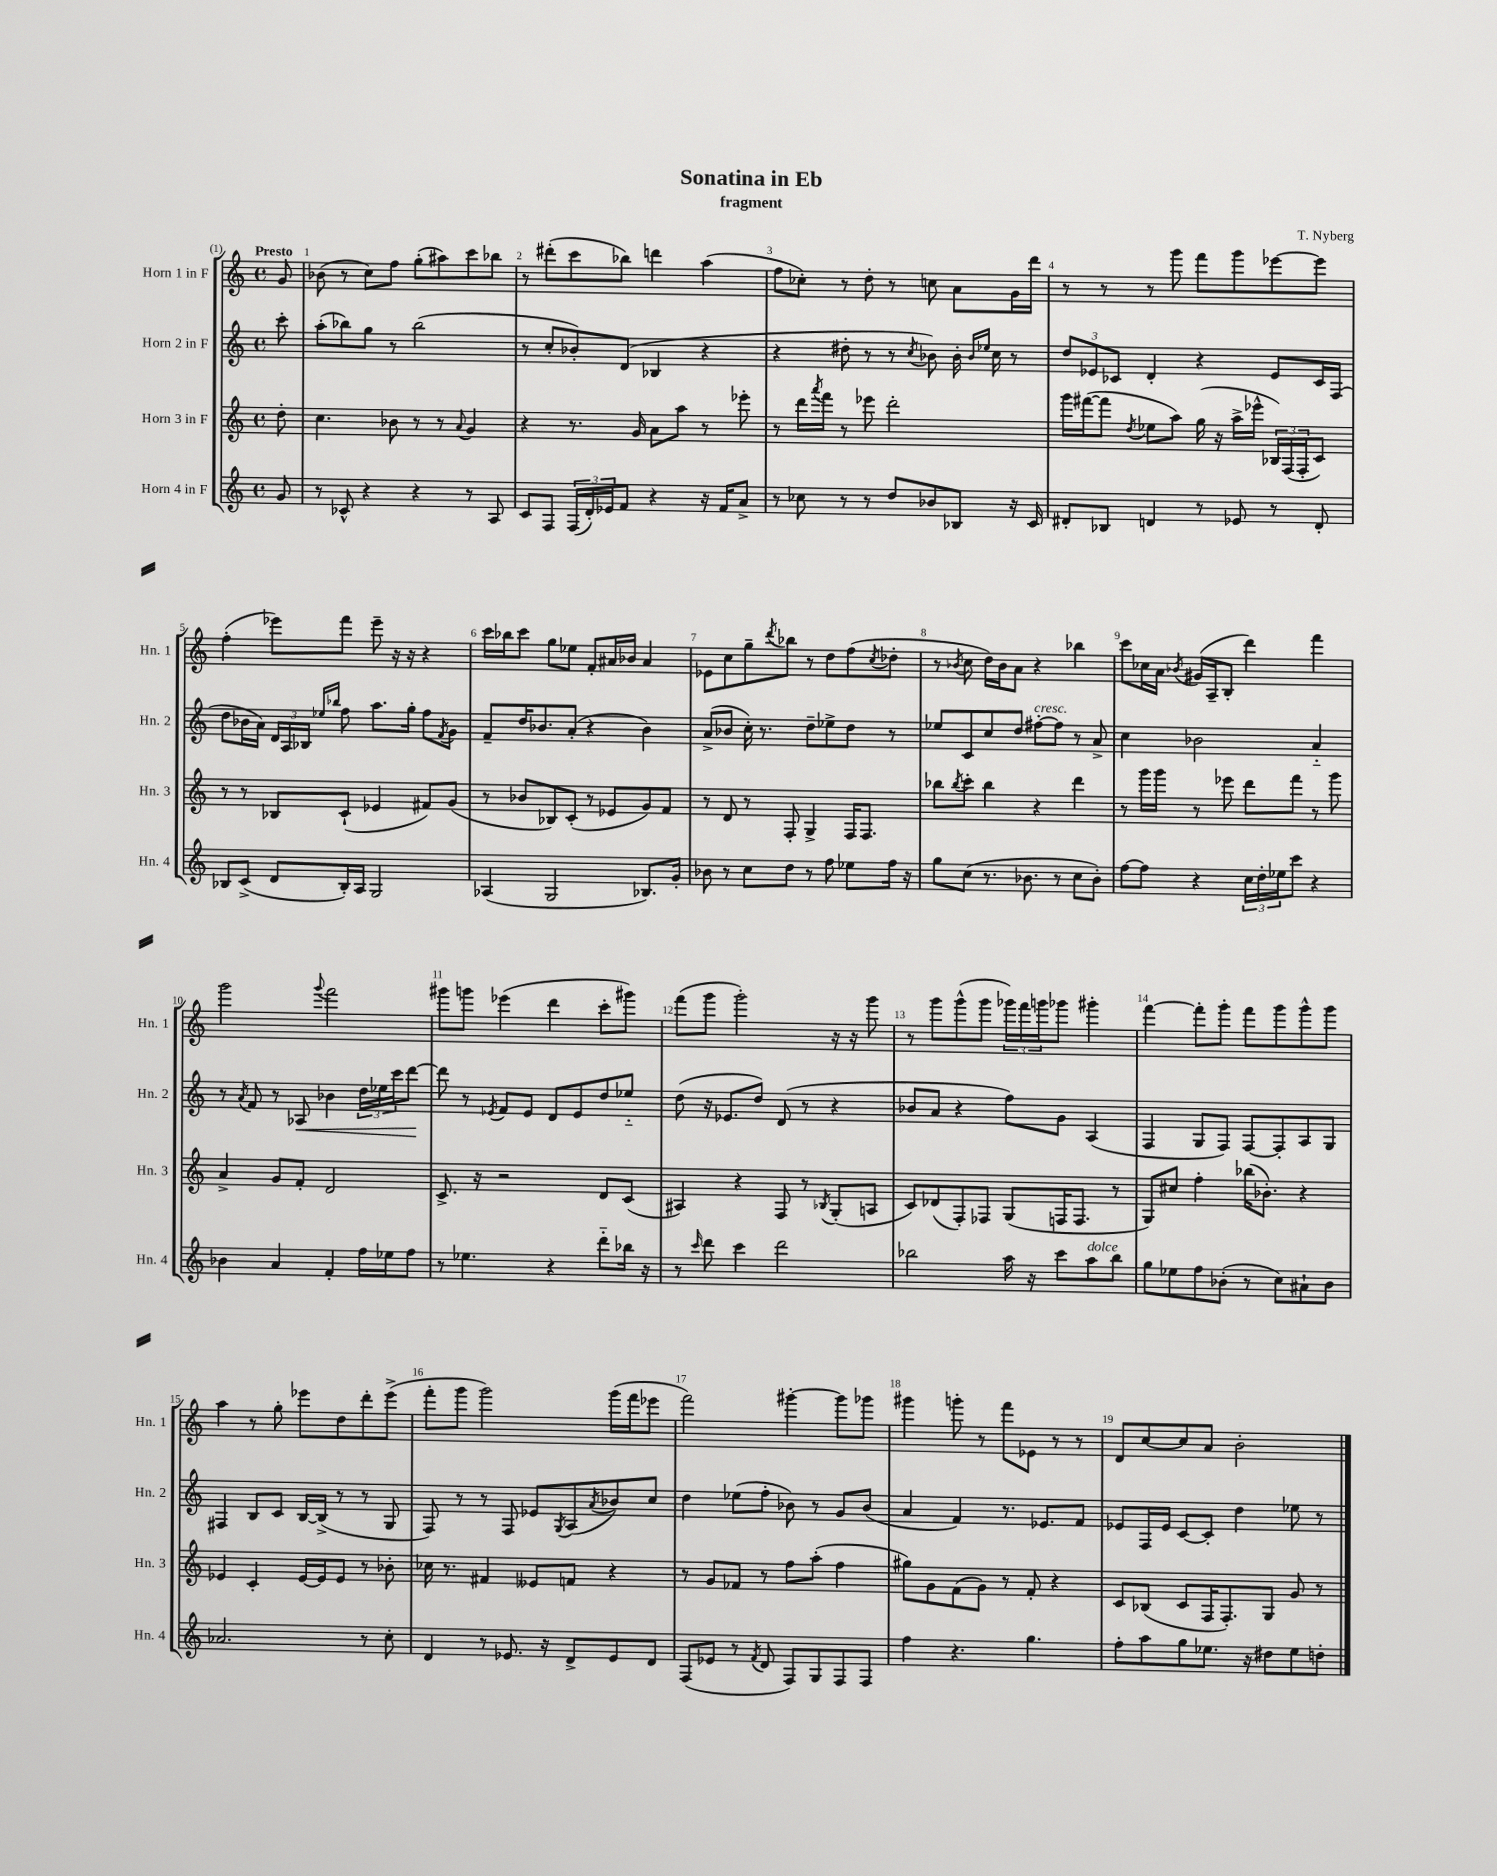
\header { title = "Sonatina in Eb" composer = "T. Nyberg" subtitle = "fragment" }
<<
\new StaffGroup <<
\new Staff = "s0" \with { instrumentName = "Horn 1 in F" shortInstrumentName = "Hn. 1" } {
    \clef treble \key c \major \defaultTimeSignature \time 4/4 \partial 8 \tempo "Presto"
    g'8 |
    bes'8( r8 c''8) f''8 g''8-.( ais''8) c'''8 bes''8 |
    r8 dis'''8-.( c'''8 bes''8) d'''4 a''4( |
    f''8 ces''8-.) r8 d''8-. r8 c''8 a'8 g'16 d'''16 |
    r8 r8 r8 g'''8 f'''8 g'''8 ees'''8~ ees'''8 |
    f''4-.( ees'''8) f'''8 ees'''8-- r16 r16 r4 |
    c'''16 bes''16 c'''8 g''8 ees''8 f'8-. ais'16 bes'16 ais'4 |
    ees'8 c''8 g''8-- \acciaccatura { d'''8 } bes''8 r8 d''8 f''8( \acciaccatura { c''8 } des''8-. |
    r8 \acciaccatura { bes'8 } c''8 d''16) bes'16 a'8 r4 bes''4 |
    c'''8 ces''16 a'16 \acciaccatura { bes'8 } gis'16( a16-- b8-. d'''4) f'''4 |
    g'''2 \appoggiatura { g'''8 } f'''2 |
    gis'''8 g'''8 ees'''4( d'''4 c'''8-. gis'''8) |
    f'''8( g'''8 g'''2-.) r16 r16 g'''8 |
    r8 g'''8 g'''8-^( g'''8 \tuplet 3/2 { ges'''16) f'''16 g'''16 } ges'''8 gis'''4-. |
    f'''4~ f'''8-. g'''8-. f'''8 g'''8 g'''8-^ g'''8 |
    a''4 r8 g''8-. ees'''8 d''8 d'''8-. ees'''8->( |
    f'''8-. g'''8 g'''2) g'''16( f'''16 ees'''8 |
    f'''2) gis'''4~-. gis'''8 ges'''8 |
    gis'''4 g'''8-. r8 f'''8 ees'8 r8 r8 |
    d'8 c''8~ c''8 a'8 b'2-. \bar "|." |
}
\new Staff = "s1" \with { instrumentName = "Horn 2 in F" shortInstrumentName = "Hn. 2" } {
    \clef treble \key c \major \defaultTimeSignature \time 4/4 \partial 8
    c'''8-. |
    a''8-.( bes''8) g''8 r8 bes''2( |
    r8 c''8-. bes'8-.) d'8( bes4 r4 |
    r4 dis''8-. r8 r8 \acciaccatura { c''8 } bes'8) bes'16-. \grace { bes'16 ees''16 } c''16 r8 |
    \tuplet 3/2 { d''8 ees'8 ces'8 } d'4-. r4 ees'8 ces'16 f16( |
    d''8 bes'16 a'16) \tuplet 3/2 { d'16 a16 bes16 } \grace { ees''16 bes''16 } f''8 a''8. g''16-. f''8 \acciaccatura { f'8 } g'8 |
    f'8-- d''16 bes'8. a'8-.( r4 bes'4) |
    a'8->( bes'8 c''16-.) r8. d''8-- ees''8-> d''8 r8 |
    ees''8 c'8 c''8 d''8 fis''8~-.^\markup { \italic "cresc." } fis''8 r8 a'8-> |
    c''4 bes'2 a'4-_ |
    r8 \acciaccatura { a'8 } f'8 r8 aes8\< bes'4 \tuplet 3/2 { d''16 ees''16 c'''16 } d'''8~\! |
    d'''8 r8 \acciaccatura { ees'8 } f'8 ees'8 d'8 ees'8 d''8 ees''8-_ |
    d''8( r16 ees'8. d''8) d'8( r8 r4 |
    bes'8 a'8 r4 f''8) g'8 a4( |
    f4 g8 f8) f8~ f8-. a8 g8 |
    fis4 b8 c'8 b16~ b16->( r8 r8 g8 |
    f8) r8 r8 f8 ees'8 \acciaccatura { g8 } a8( \acciaccatura { a'8 } bes'8) c''8 |
    d''4 ees''8( f''8-. bes'8) r8 g'8 bes'8( |
    a'4 f'4) r8. ees'8. f'8 |
    ees'8 f16 ees'16 c'8~ c'8-. d''4 ees''8 r8 \bar "|." |
}
\new Staff = "s2" \with { instrumentName = "Horn 3 in F" shortInstrumentName = "Hn. 3" } {
    \clef treble \key c \major \defaultTimeSignature \time 4/4 \partial 8
    d''8-. |
    c''4. bes'8 r8 r8 \appoggiatura { a'8 } g'4 |
    r4 r8. g'16 a'8 a''8 r8 ees'''8-. |
    r8 d'''16 \acciaccatura { a'''8 } f'''16 r8 ees'''8 d'''2-. |
    g'''16 fis'''16~( fis'''8 \acciaccatura { d''8 } ees''8 a''8) g''16( r16 a''16-> ees'''16-^ \tuplet 3/2 { bes16) f16( f16-. } c'8) |
    r8 r8 bes8 c'8-!( ees'4 fis'8) g'8( |
    r8 bes'8 bes8) c'8-.( r8 ees'8 g'8) f'8 |
    r8 d'8 r8 f8-. g4-> f16 f8. |
    bes''8 \acciaccatura { bes''8 } c'''8-. bes''4 r4 d'''4 |
    r8 g'''16 g'''16 r8 ees'''8 d'''8 f'''8 r8 g'''8 |
    a'4-> g'8 f'8-. d'2 |
    c'8.-> r16 r2 d'8 c'8( |
    ais4) r4 f8 r8 \acciaccatura { bes8 } g8-.( a8 |
    c'8) des'8( f8-.) fes8 g8( f16 f8. r8 |
    g8) cis''8 f''4-. bes''16( bes'8.-.) r4 |
    ees'4 c'4-. ees'16~ ees'16 ees'8 r8 bes'8-. |
    ces''16 r8. fis'4 eeses'8 f'8 r4 |
    r8 g'8 fes'8 r8 f''8 a''8-.( f''4 |
    gis''8) g'8 f'8( g'8) r8 f'8-. r4 |
    c'8 bes8( c'8 f16 f8.-.) g8 g'8 r8 \bar "|." |
}
\new Staff = "s3" \with { instrumentName = "Horn 4 in F" shortInstrumentName = "Hn. 4" } {
    \clef treble \key c \major \defaultTimeSignature \time 4/4 \partial 8
    g'8 |
    r8 ces'8-^ r4 r4 r8 a8 |
    c'8 f8 \tuplet 3/2 { f16( d'16-.) ees'16 } f'8 r4 r16 f'16 a'8-> |
    r8 ces''8 r8 r8 d''8 bes'8 bes8 r16 c'16 |
    dis'8-. bes8 d'4 r8 ees'8 r8 d'8-. |
    bes8 c'8->( d'8 bes16-.) a16 g2 |
    aes4( g2 bes8.) g'16-. |
    bes'8 r8 c''8 d''8 r8 f''8 ees''8 f''16 r16 |
    g''8 c''8( r8. bes'8. r8 c''8 bes'8-.) |
    f''8~ f''8 r4 \tuplet 3/2 { c''16 d''16-. ees''16 } c'''8 r4 |
    bes'4 a'4 f'4-. f''16 ees''16 f''8 |
    r8 ees''4. r4 d'''8-_ bes''16 r16 |
    r8 \grace { c'''16 } d'''8 c'''4 d'''2 |
    bes''2 a''16 r16 c'''8 a''8^\markup { \italic "dolce" } bes''8 |
    g''8 ees''8 f''8 bes'8-.( r8 c''8) ais'8-! bes'8 |
    aes'2. r8 c''8-. |
    d'4 r8 ees'8. r16 d'8-> ees'8 d'8 |
    f8( ees'8 r8 \acciaccatura { f'8 } d'8 f8) g8 f8 f8 |
    f''4 r4. g''4. |
    f''8-. a''8 g''8 ees''8. r16 dis''8 ees''8 d''8-. \bar "|." |
}
>>
>>
\layout { \context { \Score \override BarNumber.break-visibility = ##(#f #t #t) barNumberVisibility = #all-bar-numbers-visible } }
